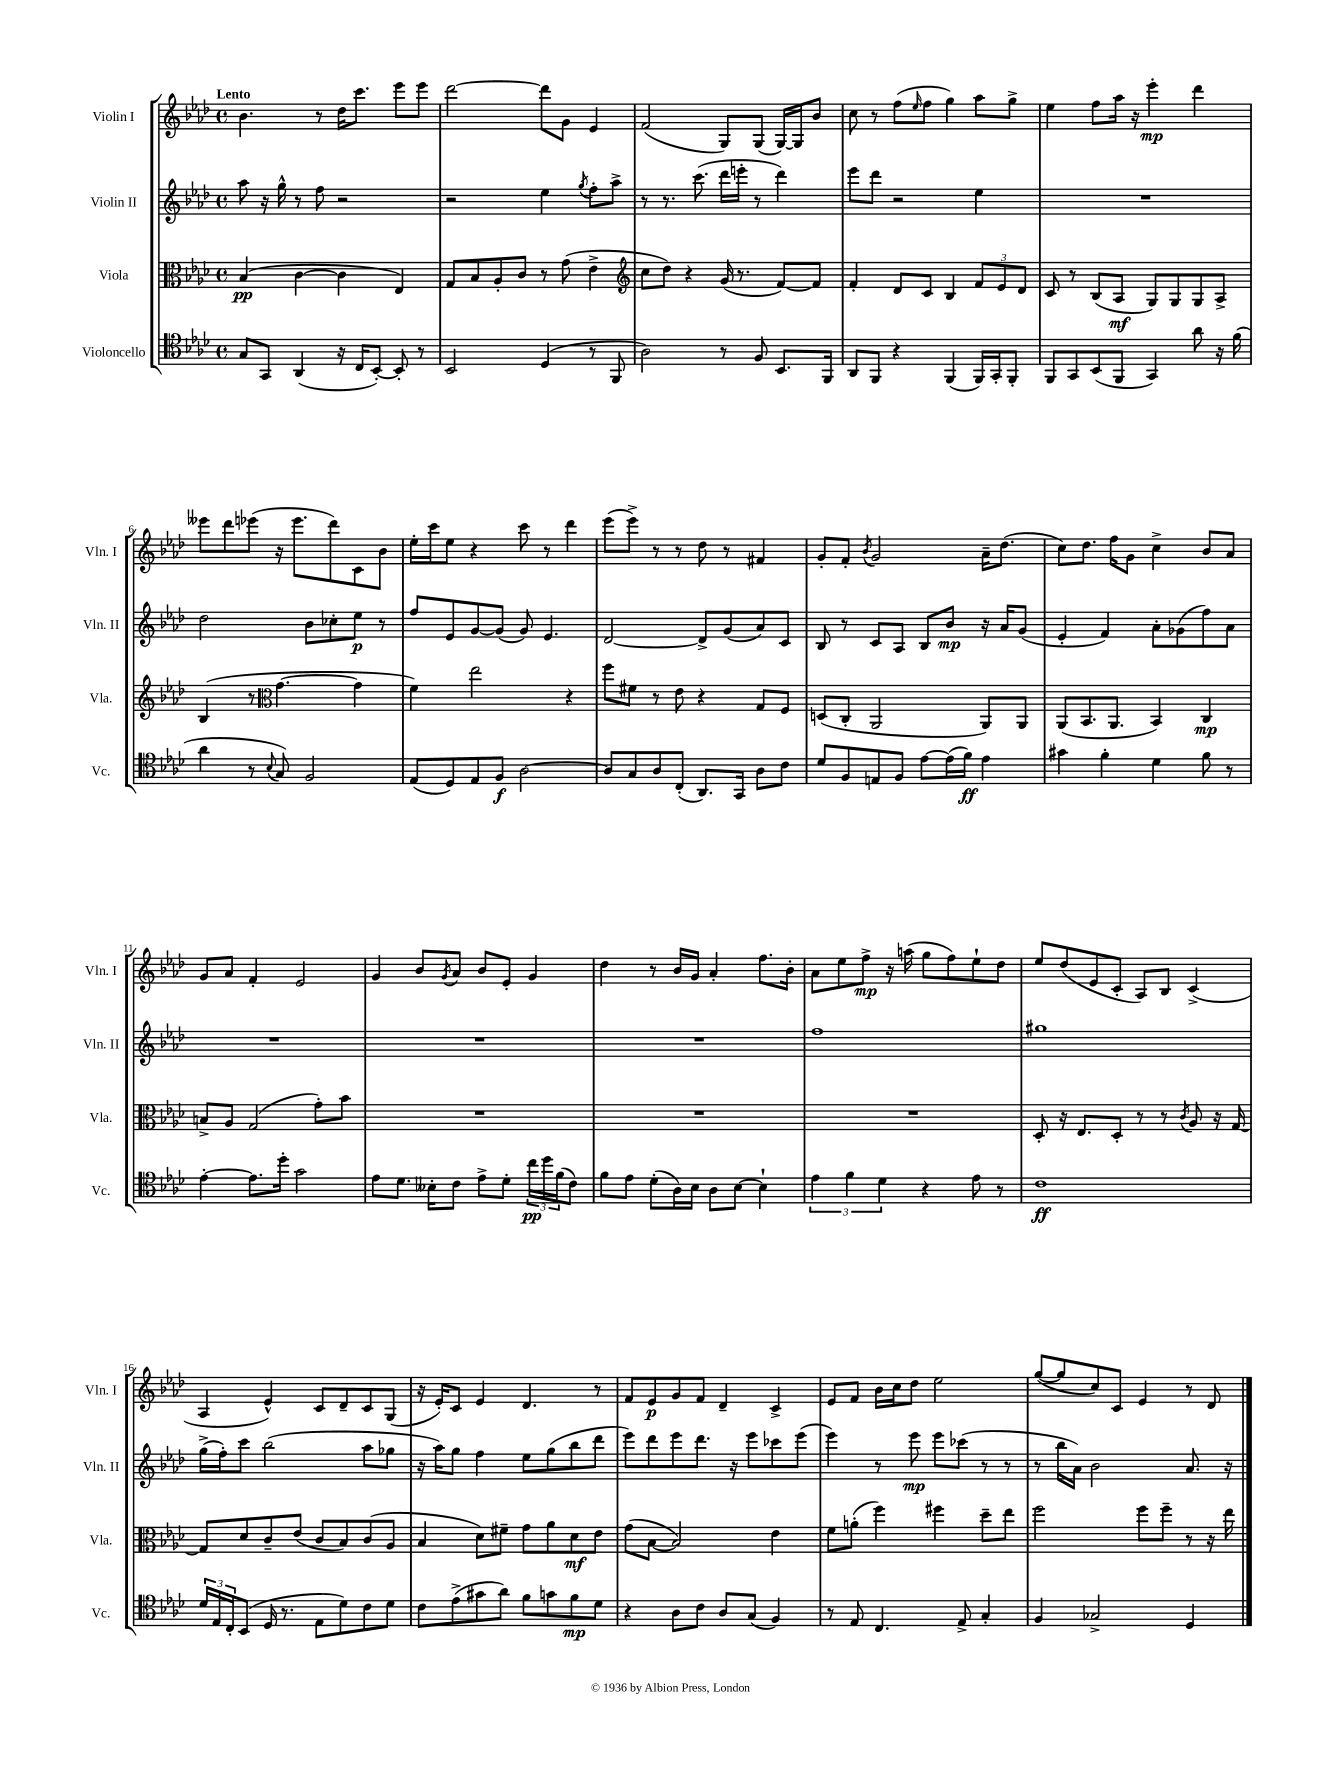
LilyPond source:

<<
\new StaffGroup <<
\new Staff = "s0" \with { instrumentName = "Violin I" shortInstrumentName = "Vln. I" } {
    \clef treble \key aes \major \defaultTimeSignature \time 4/4 \tempo "Lento"
    bes'4. r8 des''16 c'''8. ees'''8 ees'''8 |
    des'''2~ des'''8 g'8 ees'4 |
    f'2( g8) g8( g16~) g16 bes'8 |
    c''8 r8 f''8( \grace { ees''16 } f''8 g''4) aes''8 g''8-> |
    ees''4 f''8 aes''16 r16 ees'''4-.\mp des'''4 |
    eeses'''8 des'''8 ees'''8( r16 ees'''8. des'''8) c'8 bes'8 |
    ees''16-. c'''16 ees''8 r4 c'''8 r8 des'''4 |
    ees'''8( ees'''8->) r8 r8 des''8 r8 fis'4 |
    g'8-. f'8-. \acciaccatura { bes'8 } g'2 aes'16-- des''8.( |
    c''8) des''8. f''16 g'8 c''4-> bes'8 aes'8 |
    g'8 aes'8 f'4-. ees'2 |
    g'4 bes'8 \acciaccatura { g'8 } aes'8 bes'8 ees'8-. g'4 |
    des''4 r8 bes'16 g'16 aes'4-. f''8. bes'16-. |
    aes'8 ees''8 f''8->\mp r16 a''16( g''8 f''8) ees''8-! des''8 |
    ees''8 des''8( ees'8 c'8-. aes8) bes8 c'4->( |
    aes4 ees'4-^) c'8 des'8-- c'8 g8( |
    r16 ees'16-.) c'8 ees'4 des'4. r8 |
    f'8 ees'8\p g'8 f'8 des'4-- c'4-> |
    ees'8 f'8 bes'16 c''16 des''8 ees''2 |
    g''8~( g''8 c''8) c'8 ees'4 r8 des'8 \bar "|." |
}
\new Staff = "s1" \with { instrumentName = "Violin II" shortInstrumentName = "Vln. II" } {
    \clef treble \key aes \major \defaultTimeSignature \time 4/4
    aes''8 r16 g''16-^ r8 f''8 r2 |
    r2 ees''4 \acciaccatura { g''8 } f''8-. aes''8-> |
    r8 r8. c'''8.( des'''16 e'''16-. r8 des'''4) |
    ees'''8 des'''8 r2 ees''4 |
    R1 |
    des''2 bes'8 ces''8-. ees''8\p r8 |
    f''8 ees'8 g'8~ g'8( g'8) ees'4. |
    des'2~ des'8-> g'8( aes'8) c'8 |
    bes8 r8 c'8 aes8 bes8 bes'8\mp r16 aes'16 g'8( |
    ees'4-. f'4) aes'8-. ges'8( f''8) aes'8 |
    R1 |
    R1 |
    R1 |
    f''1 |
    gis''1 |
    g''16->( f''16-.) c'''8 bes''2( aes''8 ges''8 |
    r16 aes''16) g''8 f''4 ees''8 g''8( bes''8 des'''8 |
    ees'''8) des'''8 ees'''8 des'''8. r16 ees'''8 ces'''8 ees'''8( |
    ees'''4) r8 ees'''8\mp ees'''8 ces'''8( r8 r8 |
    r8 bes''16 aes'16) bes'2 aes'8. r16 \bar "|." |
}
\new Staff = "s2" \with { instrumentName = "Viola" shortInstrumentName = "Vla." } {
    \clef alto \key aes \major \defaultTimeSignature \time 4/4
    bes4\pp( c'4~ c'4 ees4) |
    g8 bes8 aes8-. c'8 r8 g'8( ees'4-> |
    \clef treble c''8 des''8) r4 g'16( r8. f'8~) f'8 |
    f'4-. des'8 c'8 bes4 \tuplet 3/2 { f'8 ees'8 des'8 } |
    c'8 r8 bes8( aes8\mf g8) g8 g8 aes8-> |
    bes4( r8 \clef alto g'4.~ g'4 |
    f'4) ees''2 r4 |
    f''8 fis'8 r8 ees'8 r4 g8 f8 |
    d8( c8-. aes,2 aes,8) aes,8 |
    aes,8( bes,8. aes,8. bes,4) c4\mp |
    b8-> aes8 g2( g'8-.) bes'8 |
    R1 |
    R1 |
    R1 |
    des8-. r16 ees8. des8-. r8 r8 \acciaccatura { c'8 } aes8 r16 g16~ |
    g8 des'8 c'8-- ees'8( c'8 bes8) c'8( aes8 |
    bes4 des'8) fis'8-- g'8 aes'8 des'8\mf ees'8 |
    g'8( bes8~ bes2) ees'4 |
    f'8 a'8-.( f''4) fis''4 des''8-- ees''8 |
    f''2 f''8 f''8-- r8 r16 ees''16 \bar "|." |
}
\new Staff = "s3" \with { instrumentName = "Violoncello" shortInstrumentName = "Vc." } {
    \clef tenor \key aes \major \defaultTimeSignature \time 4/4
    g8 g,8 aes,4( r16 c16 bes,8~-.) bes,8-. r8 |
    bes,2 des4( r8 f,8 |
    aes2) r8 f8 bes,8. f,16 |
    aes,8 f,8 r4 f,4( f,16) g,16-. f,8-. |
    f,8 g,8 bes,8( f,8 g,4) aes'8 r16 f'16( |
    aes'4 r8 \appoggiatura { bes8 } g8) f2 |
    ees8( des8) ees8 f8\f aes2~ |
    aes8 g8 aes8 c8-.( aes,8.) g,16 aes8 c'8 |
    des'8 f8 e8 f8 ees'8~ ees'16( f'16\ff) ees'4 |
    gis'4 f'4-. des'4 f'8 r8 |
    ees'4~-. ees'8. des''16-. g'2 |
    ees'8 des'8. beses16-. c'8 ees'8-> des'8-. \tuplet 3/2 { c''16\pp des''16 f'16( } c'8) |
    f'8 ees'8 des'8-.( aes16) bes16 aes8 bes8~ bes4-! |
    \tuplet 3/2 { ees'4 f'4 des'4 } r4 ees'8 r8 |
    c'1\ff |
    \tuplet 3/2 { des'16 ees16 c16-. } bes,8( des16 r8. ees8 des'8) c'8 des'8 |
    c'8 ees'8->( gis'8 aes'8) f'8 g'8 f'8\mp des'8 |
    r4 aes8 c'8 aes8 g8( f4) |
    r8 ees8 c4. ees8-> g4-. |
    f4 ges2-> des4 \bar "|." |
}
>>
>>
